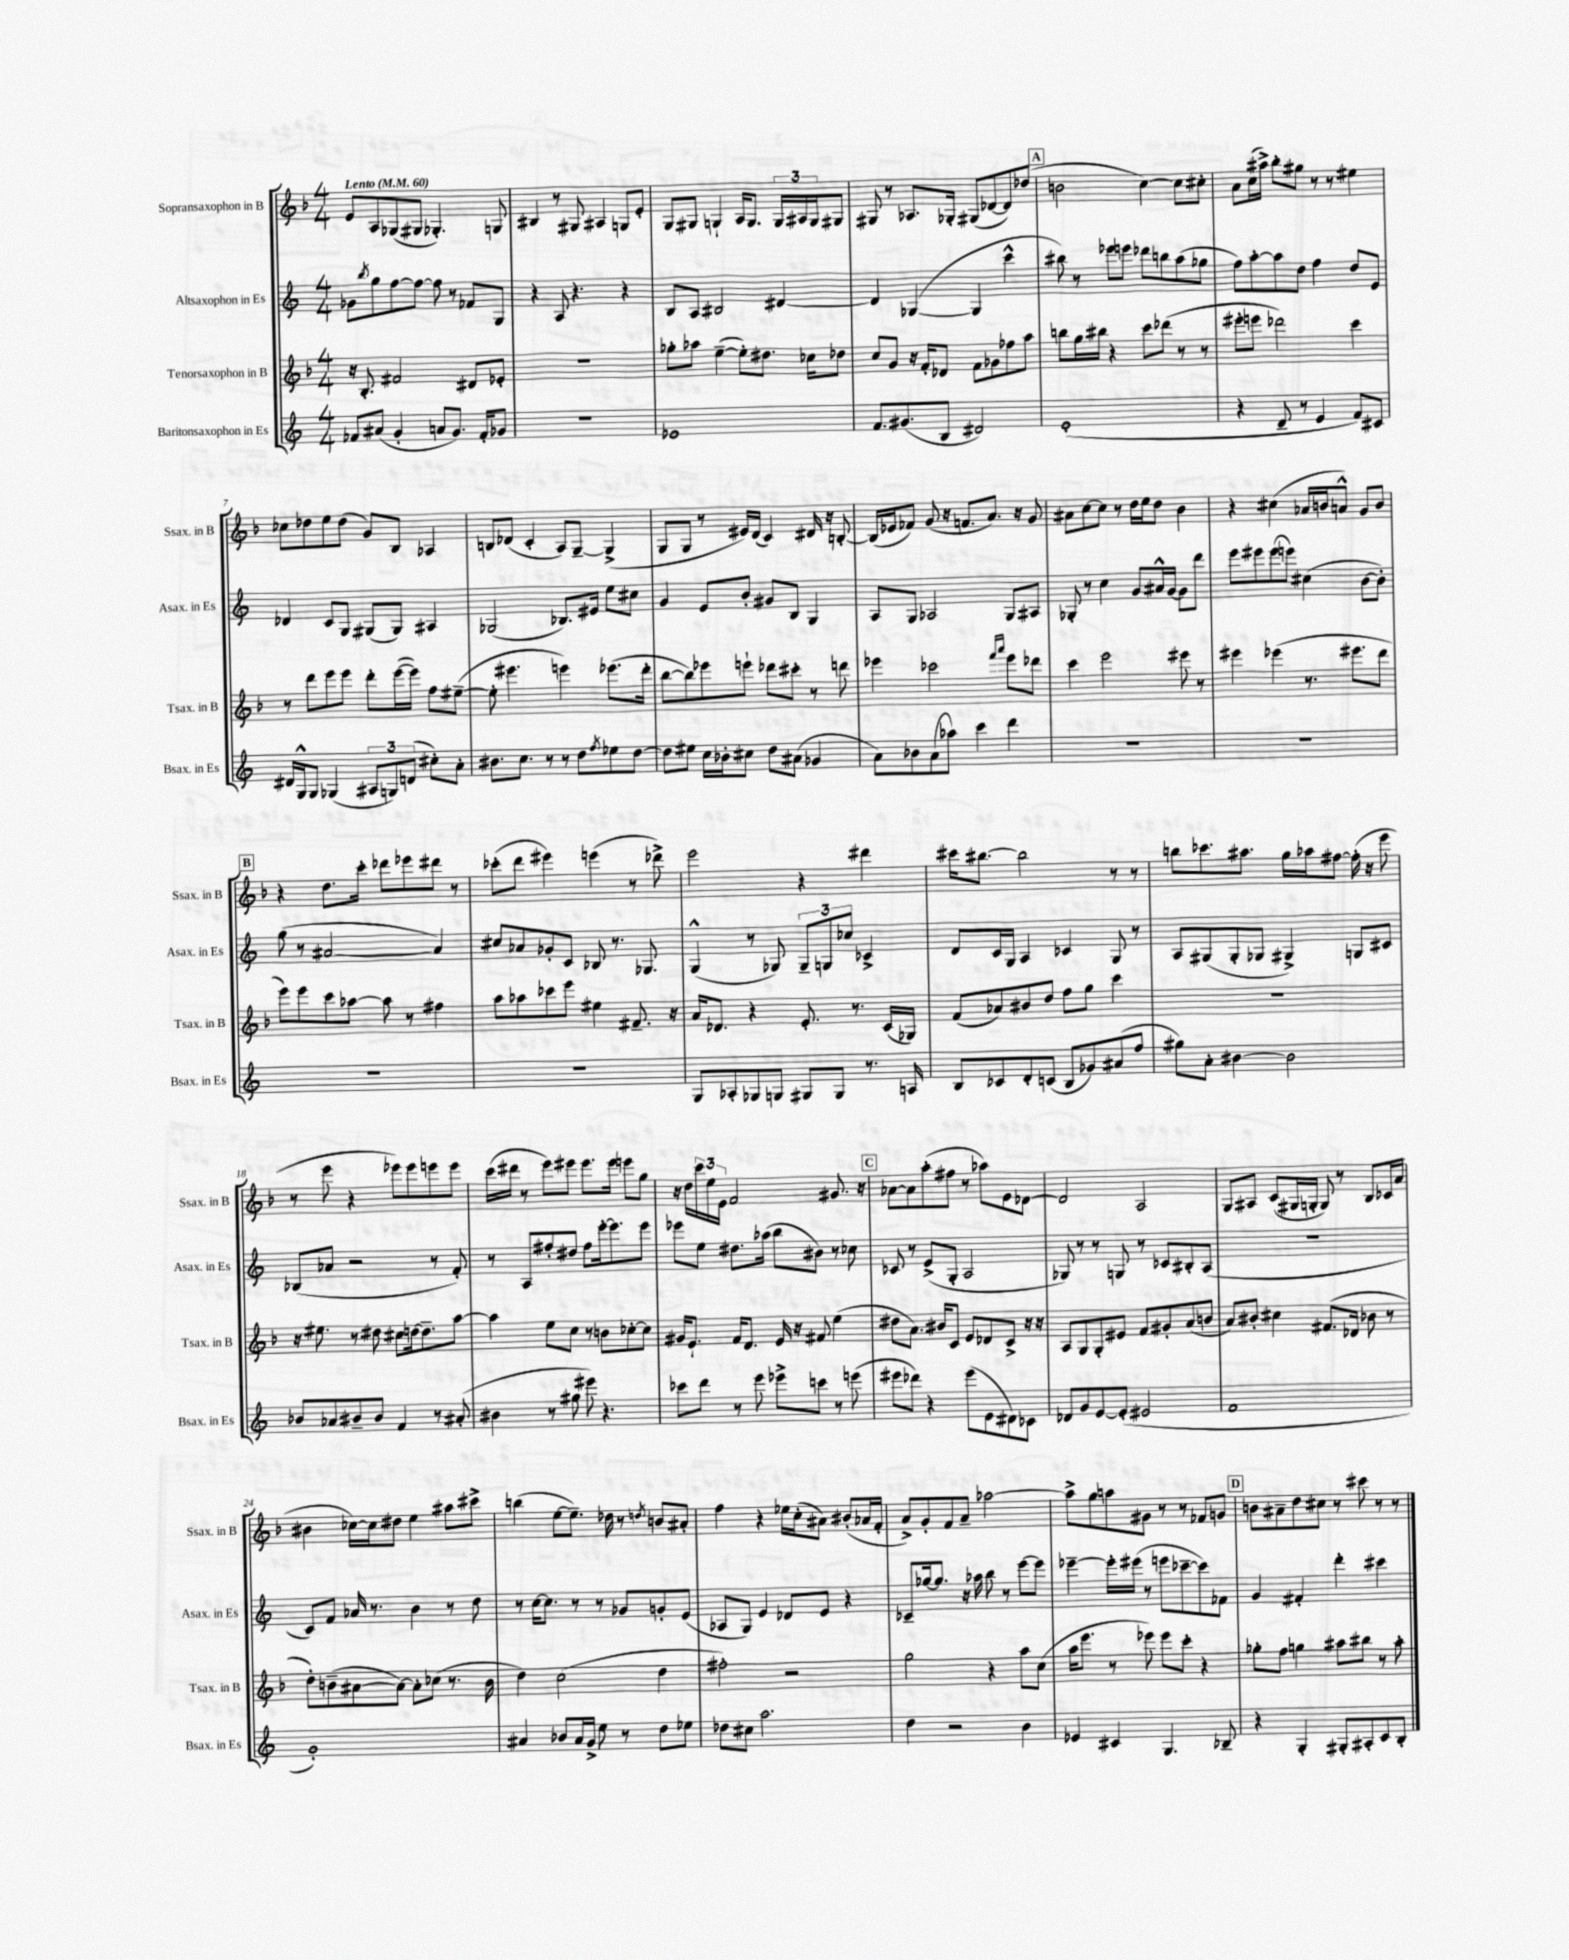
<<
\new StaffGroup <<
\new Staff = "s0" \with { instrumentName = "Sopransaxophon in B" shortInstrumentName = "Ssax. in B" } {
    \clef treble \key f \major \numericTimeSignature \time 4/4 \tempo "Lento" 4 = 60
    e'8 a8 ges8( gis8 ges4.-.) g8 |
    bis4 r8 gis8 ais4 g8 e'8-. |
    g8 gis8 g4-! a16 g8. \tuplet 3/2 { g16 ais16 g16 } gis8 |
    gis8 r8 aes8. ges16-. gis8( des'8~ des'8) des''8( |
    \mark \markup { \box "A" } b'2 c''4~) c''8 cis''8-. |
    a'8 c''16( ais''16->) bes''8-. gis''8 r8 r8 eis''4 |
    ces''8 des''8 e''8 des''8( g'8) bes8 aes4 |
    b8 des'8( c'4-. a8) g8~-- g4->( |
    g8 g8 r8 eis'16) d'16( c'4) dis'16 r16 b8~-. |
    b16( ees'16 fes'8) g'8( r16 f'8. a'8.) r16 g'8 |
    ais'8 c''8~ c''8 r8 d''16 e''16 d''8 bes'4 |
    r4 cis''4( aes'16 b'16 a'8-^) g'8 b'8 |
    \mark \markup { \box "B" } r4 d''8. c'''16-. des'''8 ees'''8 dis'''8 r8 |
    ces'''8-.( d'''8 eis'''4) e'''4( r8 des'''8->) |
    e'''2 r4 dis'''4 |
    cis'''16 bis''8.~ bis''2 r8 r8 |
    b''8 ces'''8. ais''8. g''16 aes''16 fis''8~ fis''16-.( r16 e'''8 |
    r8 e'''8 r4 ees'''8) ees'''8 e'''8 e'''8 |
    c'''16( dis'''16 r8 e'''8) eis'''8 eis'''8. eis'''16 e'''8 g''8 |
    r16 d''16 \tuplet 3/2 { c'''16 e''16 e'16 } f'2 gis'8. r16 |
    \mark \markup { \box "C" } aes'8~ aes'8 a''8-.( fis''8 r8 aes''8) e'8 des'8~ |
    des'2 a2 |
    g8 ais8 c'8( gis16 g16-. g8) r8 bes8 ces'16 a'16( |
    bis'4 ces''16~) ces''16 dis''8 e''4 ais''8 cis'''8-> |
    b''4( e''8~ e''8.--) des''16 r8 \acciaccatura { d''8 } b'8 ais'8-. |
    f''4 r4 ees''16 c''16-.( ais'8) bis'8-.( aes'16 f'16-. |
    a'8->) g'8-. f'8 a'8-- aes''2~ |
    aes''8-> g''8 a''8 gis'8 r8 r8 fes'8 g'8 |
    \mark \markup { \box "D" } b'8 ais'8-- d''8 cis''8 r8 cis'''8 r8 r8 \bar "|." |
}
\new Staff = "s1" \with { instrumentName = "Altsaxophon in Es" shortInstrumentName = "Asax. in Es" } {
    \clef treble \key c \major \numericTimeSignature \time 4/4
    ges'8 \acciaccatura { b''8 } g''8 f''8~ f''8~ f''8 r8 fes'8 g8 |
    r4 a8 r4. r4 |
    b8 a8 bis2 dis'4~ |
    dis'4 ges4~( ges4 c'''4-^ |
    \mark \markup { \box "A" } bis''8) r8 ees'''8 e'''8 des'''8 b''8 a''8( ges''8 |
    f''8) a''8~-. a''8 d''8 f''4 d''8 e'8 |
    des'4 c'8 g8 gis8( gis8) ais4 |
    ges2( bes8.) eis'16 e''8 cis''8 |
    g'4 e'8 b'8-. gis'8 b8 g4 |
    a8 g8 aes2 g8 ais8 |
    ges8-. r8 c''4 g'8 ais'16-^ g'16~ g'8 d'''8 |
    e'''8 eis'''8 eis'''8( e'''8) cis''4( b'8~ b'8-.) |
    \mark \markup { \box "B" } g''8( r8 ais'2~ ais'4) |
    cis''8 aes'8 ges'8-. c'8 bes8 r8. ges8. |
    g4-^( r8 ges8) \tuplet 3/2 { ges8-- g8 ces''8 } ces'4-> |
    d'8 c'16 g16 a4 ces'4 g8 r8 |
    a8 gis8( gis8-. ges8 gis4->) g8 cis'8 |
    bes8( aes'8 r2 r8 f'8-.) |
    r8 a8 fis''8-. dis''8 fis''8 e'''16~-. e'''8. e'''8 |
    ees'''8 e''8 dis''8. aes''16( b''8 bis'8) r8 ces''8 |
    \mark \markup { \box "C" } ces'8 r8 e'8->( g8-. a2 |
    ges8) r8 r8 g8 r8 ces'8 bis8-. a8( |
    r1 |
    c'8) f'8 aes'16 r8. b'4 r8 d''8 |
    r8 c''16~ c''8. r8 r8 ges'8 g'8-. e'8( |
    aes8 g8) e'4 des'8 e'8 r4 |
    ces'8-- ges''16~ ges''8. r16 aes''16 b''8 r8 e'''8~ e'''8 |
    ees'''4~-- ees'''16-. eis'''16( r8 e'''8 ces'''8~-- ces'''8) fes'8 |
    \mark \markup { \box "D" } g'4 fis'4-. d'''4-. cis'''4 \bar "|." |
}
\new Staff = "s2" \with { instrumentName = "Tenorsaxophon in B" shortInstrumentName = "Tsax. in B" } {
    \clef treble \key f \major \numericTimeSignature \time 4/4
    r16 bes8.-. fis'2 dis'8 ees'8-. |
    R1 |
    ges''8-. aes''8 e''4~--( e''8-.) dis''8. ces''16 des''8 |
    c''8 g'8 r16 f'16-. des'8 f'8 ges'8 fes''8 a''8 |
    \mark \markup { \box "A" } b''8 g''16 bis''16 r4 c'''8 des'''8( r8 r8 |
    eis'''8-. e'''8 des'''2) c'''4 |
    r8 d'''8 e'''8 e'''8 d'''8-. e'''16~( e'''16) f''8 eis''8~--( |
    eis''8-. eis'''4. e'''4) ees'''8.( d'''16-. |
    bes''8~ bes''8) ees'''8 e'''8-! des'''8 cis'''8-. r8 d'''8 |
    ees'''4 ces'''2 \grace { f'''16 a'''16 } ees'''8 des'''8 |
    c'''4 e'''2 eis'''8 r8 |
    eis'''4 ees'''4( r8. eis'''8. d'''8 |
    \mark \markup { \box "B" } e'''8) e'''8 c'''8 aes''8~ aes''8 r8 fis''4 |
    a''8 aes''8 ces'''8 e'''8 eis''4 fis'8.-- r16 |
    a'16 des'8. r4 e'8.-. r8. c'16( ges16) |
    f'8( aes'8) bis'8 d''8 f''8 g''8 c'''4 |
    r1 |
    r16 eis''8. r8 dis''8 cis''8 d''16~ d''8.-- a''8~ |
    a''4 e''8 c''8 r8 b'8 ces''8~-. ces''8 |
    gis'16 e'8.-! f'16 d'8. e'16 r16 fis'8 e''4( |
    \mark \markup { \box "C" } dis''8 a'8.) bis'16 c'8 e'8 des'8 c'8-> r16 r16 |
    a8 g8 g8-. eis'8 f'8 gis'8-. a'8( b'8 |
    a'8) bis'8-. cis''4 fis'8.( des'16 bes'8 r8 |
    d''8-.) b'8--( ais'8~ ais'8~) ais'8-. ces''8( r8. b'16 |
    d''4) c''2( d''4 |
    fis''2-.) r2 |
    g''2 r4 a''8 c''8( |
    a''16 e'''8. r8 ees'''8) ees'''8 c'''8-. r4 |
    \mark \markup { \box "D" } ges''8-. f''8 g''4 ais''8 bis''8 r8 ais''8-. \bar "|." |
}
\new Staff = "s3" \with { instrumentName = "Baritonsaxophon in Es" shortInstrumentName = "Bsax. in Es" } {
    \clef treble \key c \major \numericTimeSignature \time 4/4
    fes'8 ais'8( g'4-. a'8 g'8.) fes'16-. ges'8 |
    r1 |
    ees'1 |
    f'8. gis'8.( b8 dis'2) |
    \mark \markup { \box "A" } e'1-.( |
    r4 d'8-- r8 e'4 f'8) cis'8 |
    dis'16 g16-^ g8 ges4( \tuplet 3/2 { ais8 g8) d'8( } cis''8-.) a'8-. |
    bis'8. c''8. r8 r8 d''8 \acciaccatura { f''8 } ees''8 d''8~ |
    d''8 eis''8 c''16 bes'16-. cis''8 d''8 ais'8( ges'4 |
    a'8) bes'8 a'8( aes''8) c'''4 d'''4 |
    R1 |
    R1 |
    \mark \markup { \box "B" } R1 |
    R1 |
    g8 aes8-. ges8 g8 gis8 gis8 r8. a16 |
    b8 ces'8 d'8-. c'8( b8 ges'8) ais'8( f''8 |
    gis''8) a'8-. bis'4~ bis'2 |
    bes'8 aes'8 bis'8-- bis'8 f'4 r8 ais'8-.( |
    bis'4 r8 gis''8 eis'''8) r4. |
    ces'''8 d'''8 r8 e'''8 ees'''8-> c'''8 r8 e'''8( |
    \mark \markup { \box "C" } eis'''8 des'''8) r4 eis'''8( e'8 dis'8) ces'8 |
    des'8 g'8 e'8~ e'8-.( eis'2 |
    f'1 |
    g'1-.) |
    ais'4 bes'8 ais'16 g'16-> e''8 r8 d''8 ees''8 |
    des''8 cis''8 a''2. |
    d''4 r2 b'4 |
    ees'4 cis'4 g4. bes8-- |
    \mark \markup { \box "D" } r4 g4-. gis8-. ais8-. c'8 b8-. \bar "|." |
}
>>
>>
